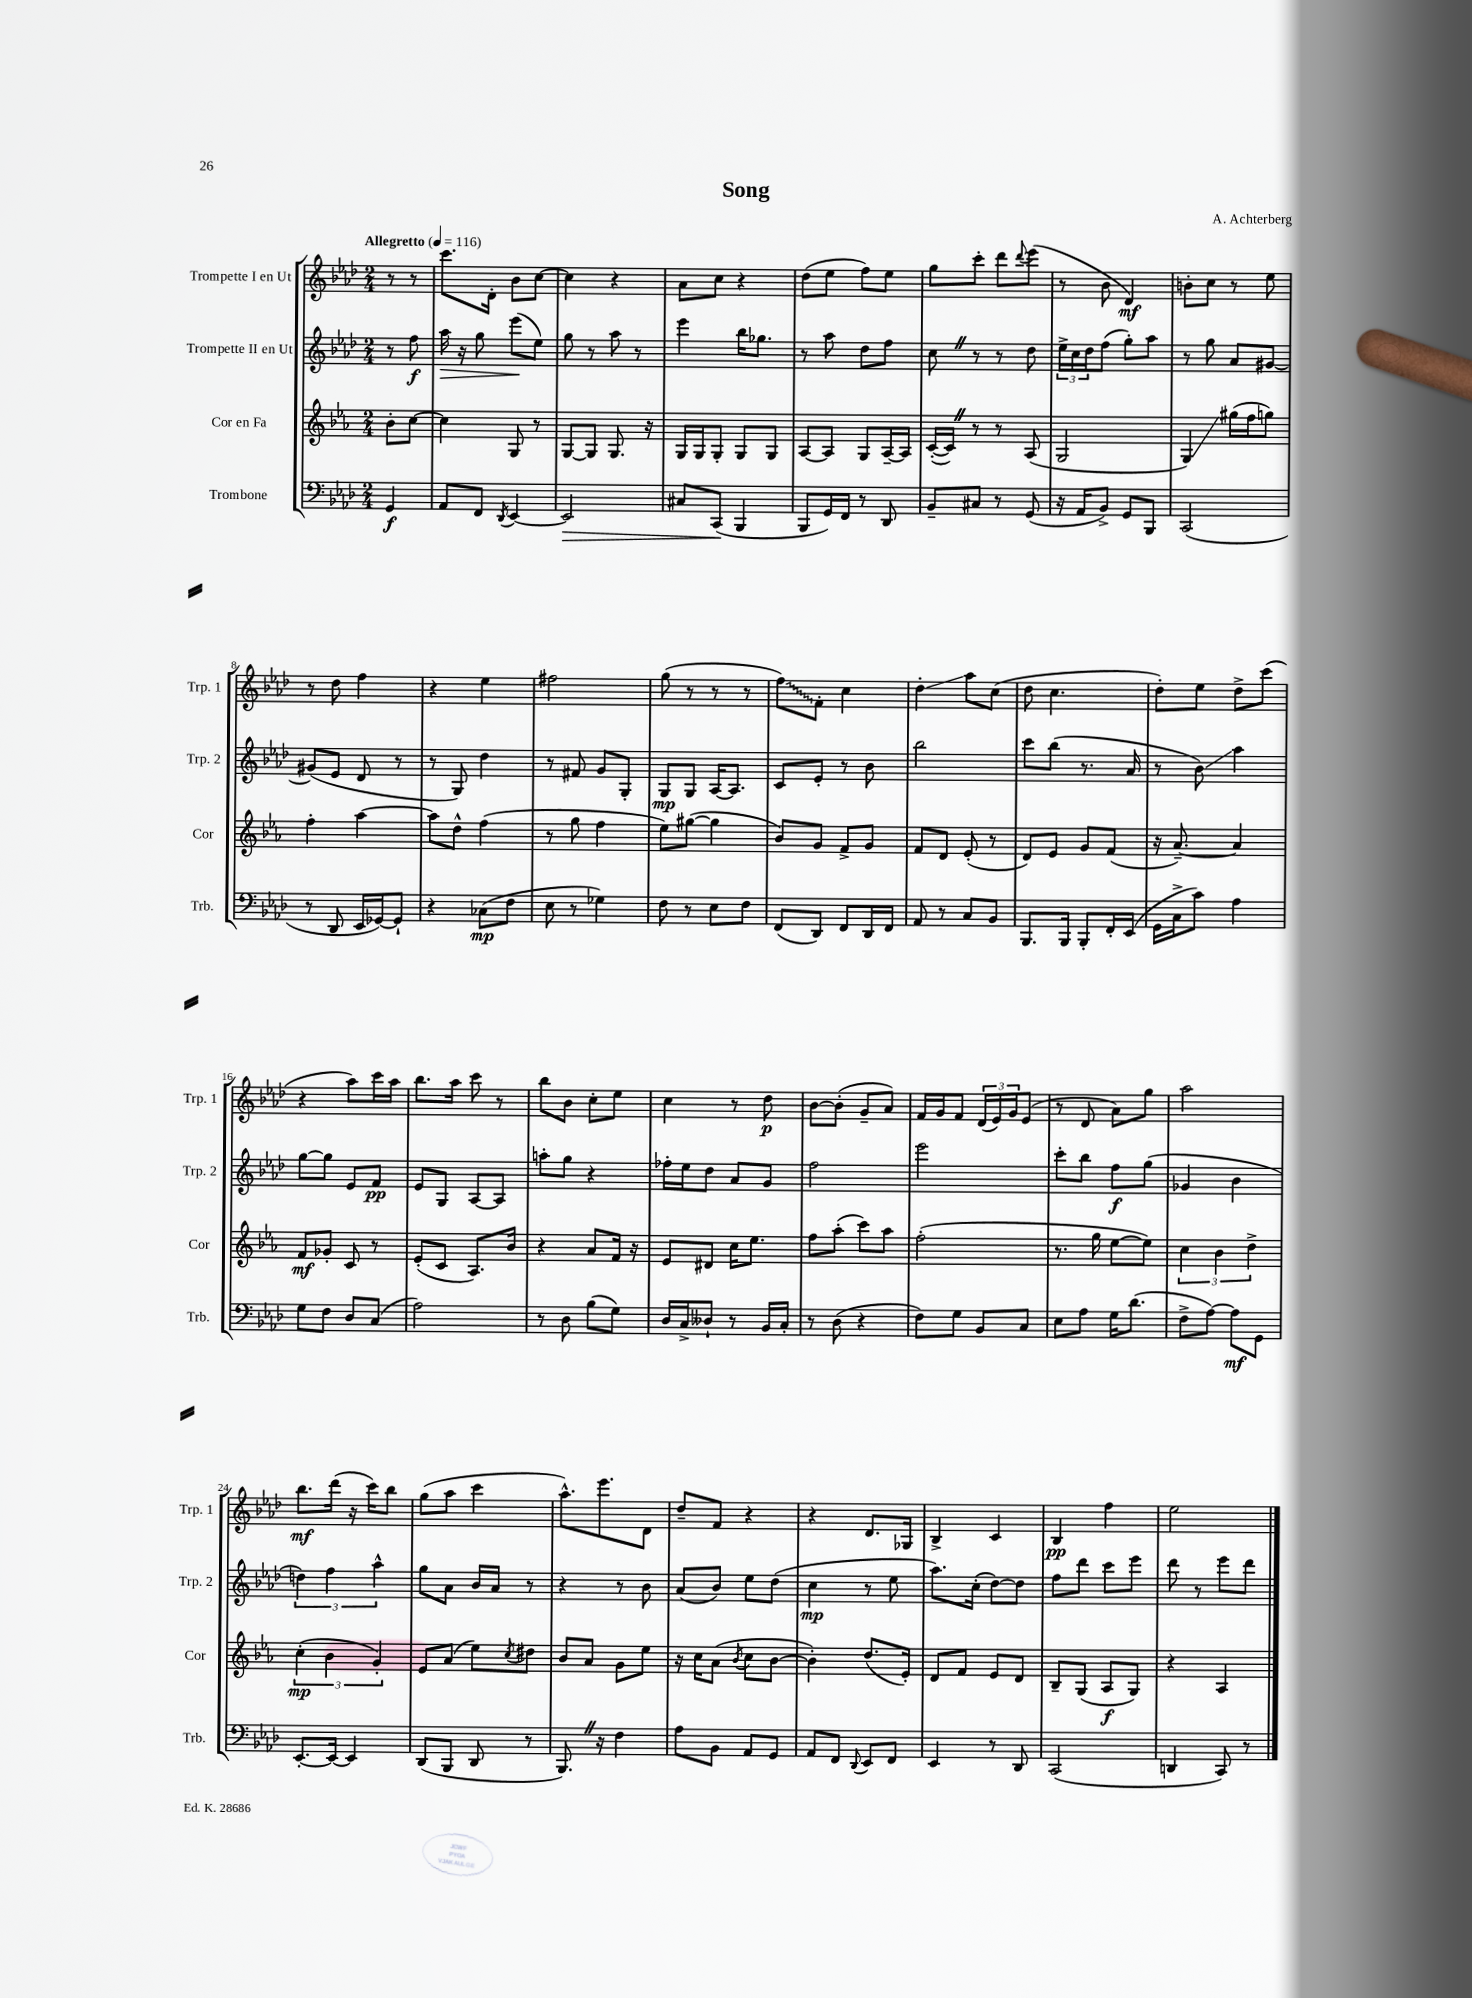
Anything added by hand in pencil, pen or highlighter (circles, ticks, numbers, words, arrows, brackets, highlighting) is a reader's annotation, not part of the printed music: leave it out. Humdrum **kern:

**kern	**kern	**kern	**kern
*staff4	*staff3	*staff2	*staff1
*clefF4	*clefG2	*clefG2	*clefG2
*k[b-e-a-d-]	*k[b-e-a-]	*k[b-e-a-d-]	*k[b-e-a-d-]
*M2/4	*M2/4	*M2/4	*M2/4
*MM116	*MM116	*MM116	*MM116
4GG	8b-'	8r	8r
.	[8cc	8ff	8r
=	=	=	=
8AA-	4cc]	16aa-	8.ccc
.	.	16r	.
8FF	.	8gg	.
.	.	.	16d-'
8qDD-	.	.	.
[4EE-	8G	(8eee-	8b-
.	8r	8ee-)	[8cc
=	=	=	=
2EE-]	[8G	8gg	4cc]
.	8G]	8r	.
.	8.G	8aa-	4r
.	.	8r	.
.	16r	.	.
=	=	=	=
8C#	16G	4eee-	8a-
.	16G	.	.
(8CC	8G'	.	8cc
4BBB-	8G	16bb-	4r
.	.	8.gg-	.
.	8G	.	.
=	=	=	=
8BBB-	[8A-	8r	(8dd-
16GG)	8A-]	8aa-	8ee-
16FF	.	.	.
8r	8G	8dd-	8ff)
8DD-	[16A-~	8ff	8ee-
.	16A-]	.	.
=	=	=	=
8BB-~	([16c'	8cc	8gg
.	16c])	.	.
8C#	8r	8r	8ccc'
8r	8r	8r	8ddd-
.	.	.	8qqddd-
(8GG	(8A-	8dd-	(8eee-
=	=	=	=
16r	2G	24ee-^	8r
.	.	24cc	.
16AA-	.	.	.
.	.	24dd-	.
8BB-^)	.	(8ff	8b-
8GG	.	8gg')	4d-)
8BBB-	.	8aa-	.
=	=	=	=
(2CC	4G)	8r	8b'
.	.	8gg	8cc
.	(16gg#	8a-	8r
.	16ff	.	.
.	8gg)	[8g#	8ee-
=	=	=	=
8r	4ff'	(8g#]	8r
8DD-	.	8e-	8dd-
16EE-	[4aa-	8d-	4ff
[16GG-)	.	.	.
8GG-`]	.	8r	.
=	=	=	=
4r	8aa-]	8r	4r
.	8dd^^	8G)	.
(8C-	(4ff	4dd-	4ee-
8F	.	.	.
=	=	=	=
8E-	8r	8r	2ff#
8r	8gg	8f#	.
4G-)	4ff	8g	.
.	.	8G'	.
=	=	=	=
8F	8ee-)	8G	(8gg
8r	([8gg#	8G	8r
8E-	4gg#]	[16A-	8r
.	.	8.A-]	.
8F	.	.	8r
=	=	=	=
(8FF	8b-)	8c	8ff)
8DD-)	8g	8e-'	8f'
8FF	8f^	8r	4cc
16DD-	8g	8b-	.
16FF	.	.	.
=	=	=	=
8AA-	8f	2bb-	4dd-'
8r	8d	.	.
8C	(8e-'	.	8aa-
8BB-	8r	.	(8cc
=	=	=	=
8.BBB-	8d)	8ccc	8dd-
.	8e-	(8bb-	4.cc
16BBB-	.	.	.
8BBB-'	8g	8.r	.
16FF'	(8f	.	.
(16EE-	.	16a-	.
=	=	=	=
16GG	16r	8r	8dd-')
16C^	[8.a-~)	.	.
8c)	.	8b-)	8ee-
4A-	4a-]	4aa-	8dd-^
.	.	.	(8ccc
=	=	=	=
8G	8f	[8gg	4r
8F	8g-'	8gg]	.
8D-	8c	8e-	8aa-)
(8C	8r	8f	16ccc
.	.	.	16aa-
=	=	=	=
2A-)	(8e-'	8e-	8.bb-
.	8c	8G	.
.	.	.	16aa-
.	8.A-)	[8A-	8ccc
.	.	8A-]	8r
.	16b-	.	.
=	=	=	=
8r	4r	8aa'	8bb-
8D-	.	8gg	8b-
(8B-	8a-	4r	8cc'
8G)	16f	.	8ee-
.	16r	.	.
=	=	=	=
16D-	8e-	16ff-'	4cc
16C^	.	16ee-	.
8D--`	8d#	8dd-	.
8r	16cc	8a-	8r
.	8.ee-	.	.
16BB-	.	8g	8dd-
16C'	.	.	.
=	=	=	=
8r	8ff	2ff	[8b-
(8D-	(8aa-'	.	(8b-']
4r	8ccc)	.	8g~
.	8aa-	.	8a-)
=	=	=	=
8F)	(2ff'	2eee-	16f
.	.	.	16g
8G	.	.	8f
8BB-	.	.	(24d-
.	.	.	24e-)
.	.	.	24g
8C	.	.	(8e-
=	=	=	=
8E-	8.r	8ccc'	8r
8A-	.	8bb-	8d-
.	16gg	.	.
16G	[8ee-	8ff	8a-)
(8.d-	.	.	.
.	8ee-])	(8gg	8gg
=	=	=	=
8F^	6cc	4g-	2aa-
[8A-)	.	.	.
.	6b-	.	.
8A-]	.	4b-	.
.	6dd^	.	.
8GG	.	.	.
=	=	=	=
[8.EE-'	(6cc'	6dd)	8.bb-
.	6b-	6ff	.
16EE-_	.	.	(16ddd-
4EE-]	.	.	16r
.	.	.	16ccc)
.	6g')	6aa-^^	.
.	.	.	8bb-
=	=	=	=
(8DD-	8e-	8gg	(8gg
8BBB-	(8a-	8a-	8aa-
8DD-	8ee-)	16b-	4ccc
.	.	16a-	.
.	8qcc	.	.
8r	8dd#	8r	.
=	=	=	=
8.BBB-)	8b-	4r	8.aa-^^)
.	8a-	.	.
16r	.	.	8.eee-
4F	8g	8r	.
.	8ee-	8b-	8d-
=	=	=	=
8A-	16r	(8a-	8dd-~
.	16cc	.	.
8BB-	(8a-	8b-)	8f
.	8qb-	.	.
8AA-	8cc	8ee-	4r
8GG	[8b-	(8dd-	.
=	=	=	=
8AA-	4b-'])	4cc	4r
8FF	.	.	.
8qqDD-	.	.	.
8EE-	(8.dd	8r	8.d-
8FF	.	8ee-	.
.	16e-')	.	16G-
=	=	=	=
4EE-	8d	8.aa-)	4B-^
.	8f	.	.
.	.	(16cc'	.
8r	8e-	[8dd-)	4c
8DD-	8d	8dd-]	.
=	=	=	=
(2CC	8B-~	8ff	4B-
.	(8G	8ddd-	.
.	8A-	8ccc	4ff
.	8G)	8eee-	.
=	=	=	=
4DD	4r	8ddd-	2ee-
.	.	8r	.
8CC)	4A-	8eee-	.
8r	.	8ddd-	.
==	==	==	==
*-	*-	*-	*-
